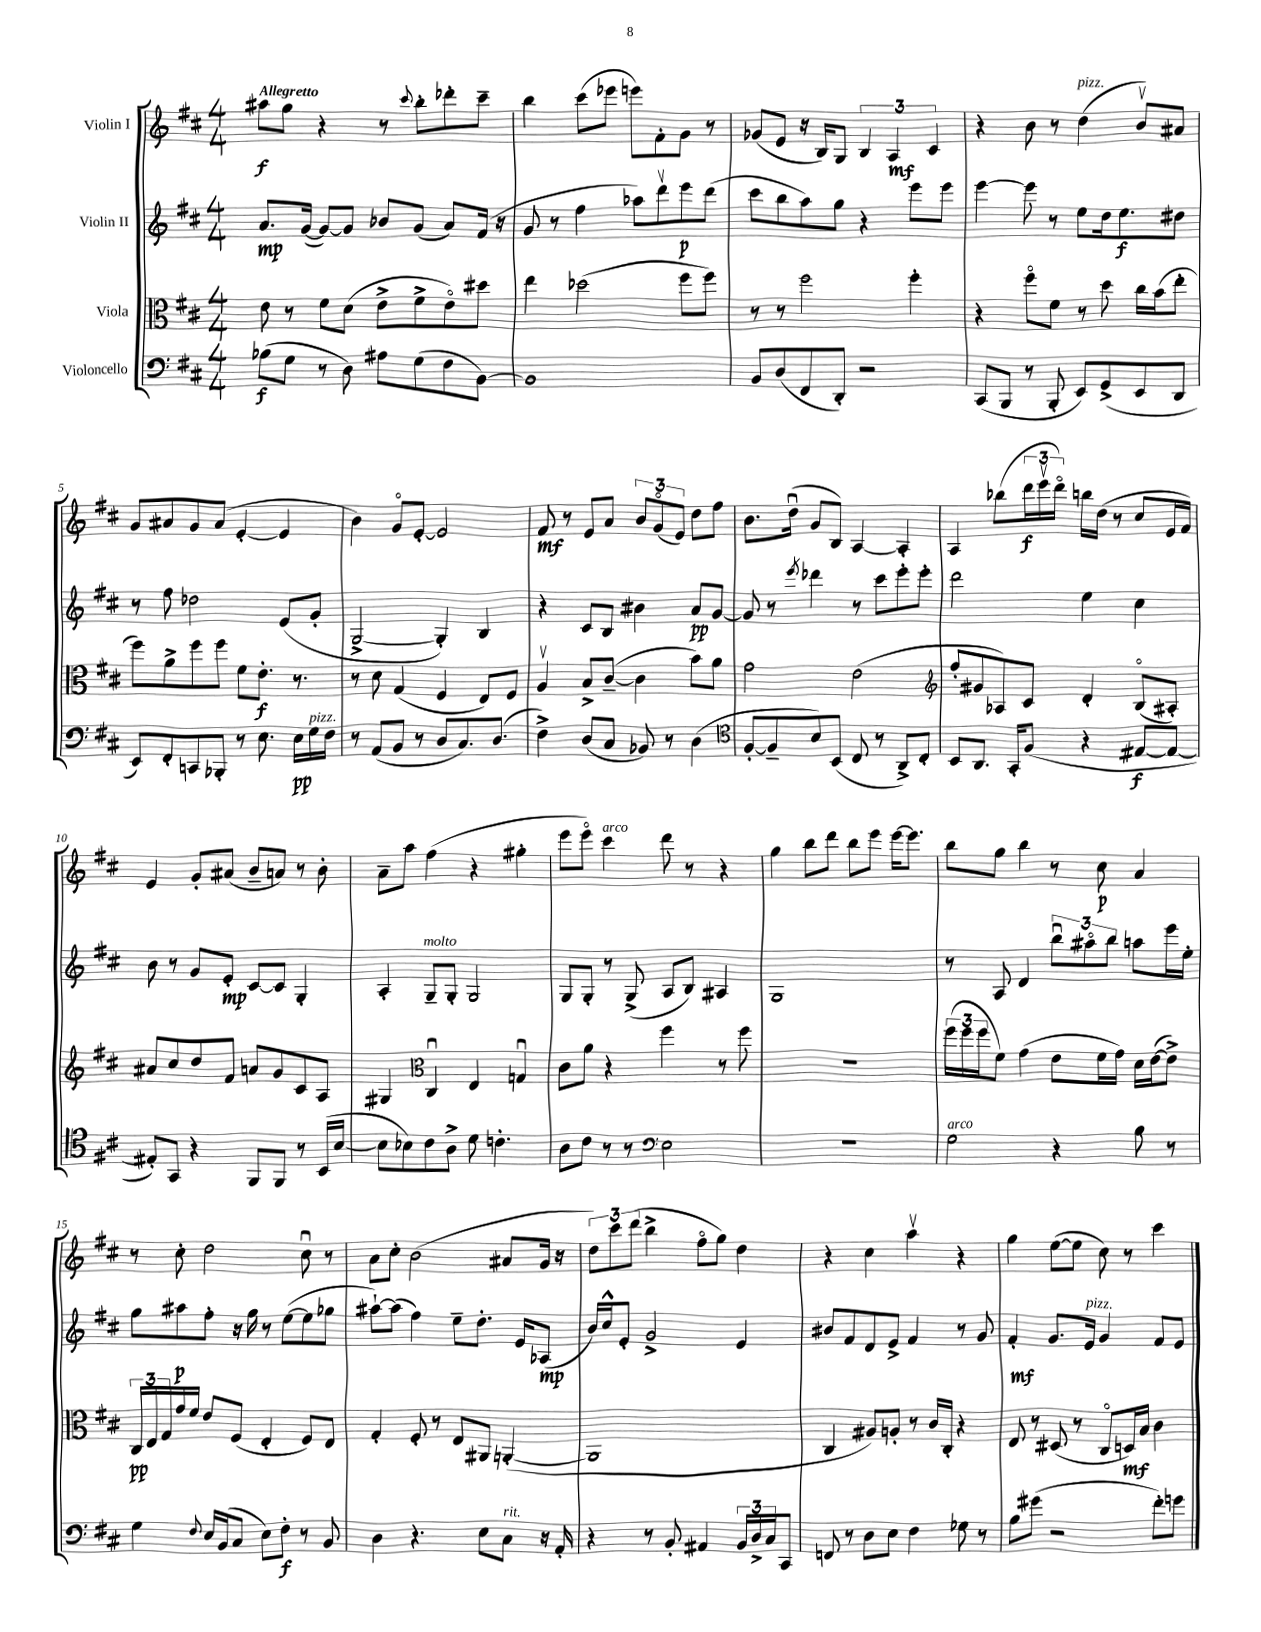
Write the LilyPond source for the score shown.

<<
\new StaffGroup <<
\new Staff = "s0" \with { instrumentName = "Violin I" } {
    \clef treble \key d \major \numericTimeSignature \time 4/4 \tempo "Allegretto"
    ais''8\f g''8 r4 r8 \appoggiatura { cis'''8 } b''8-. des'''8-. cis'''8-- |
    b''4 cis'''8( ees'''8 e'''8) fis'8-. g'8 r8 |
    ges'8( e'8 r16 b16) g8 \tuplet 3/2 { b4 a4\mf cis'4 } |
    r4 b'8 r8 d''4^\markup { \italic "pizz." }( b'8\upbow) ais'8 |
    g'8 ais'8 g'8 ais'8( e'4~-. e'4 |
    b'4) g'8\flageolet e'8~-. e'2 |
    fis'8\mf r8 e'8 a'8 \tuplet 3/2 { b'8 g'8\flageolet( e'8) } d''8 fis''8 |
    b'8. d''16\downbow( g'8 b8) a4~ a4-. |
    a4 bes''8( \tuplet 3/2 { d'''16\f e'''16\upbow d'''16\flageolet) } b''16 d''16( r8 cis''8 e'16 fis'16) |
    e'4 g'8-. ais'8( b'8-- a'8) r8 b'8-. |
    a'8-- a''8 fis''4( r4 gis''4-. |
    e'''8 e'''8\flageolet) cis'''4^\markup { \italic "arco" } d'''8 r8 r4 |
    g''4 b''8 d'''8 b''8 e'''8 e'''16~ e'''8. |
    b''8 g''8 b''4 r8 cis''8\p a'4 |
    r8 cis''8-. d''2 cis''8\downbow r8 |
    a'8 cis''8-. b'2( ais'8 g'16 r16 |
    \tuplet 3/2 { d''8) cis'''8 d'''8( } b''4-> fis''8\flageolet g''8) d''4 |
    r4 cis''4 a''4\upbow r4 |
    g''4 e''8~( e''8 cis''8) r8 cis'''4 \bar "|." |
}
\new Staff = "s1" \with { instrumentName = "Violin II" } {
    \clef treble \key d \major \numericTimeSignature \time 4/4
    a'8.\mp g'16~( g'8~) g'8 bes'8 g'8( a'8) fis'16( r16 |
    g'8 r8 fis''4 aes''8) d'''8\upbow e'''8\p d'''8( |
    cis'''8 b''8 a''8) g''8 r4 e'''8 e'''8 |
    e'''4~ e'''8 r8 e''8 d''16 e''8.\f dis''8 |
    r8 fis''8 des''2 e'8( g'8-. |
    g2~-> g4-.) b4 |
    r4 cis'8 b8 bis'4 a'8\pp g'8~ |
    g'8 r8 \acciaccatura { e'''8 } des'''4 r8 cis'''8 e'''8-. e'''8-. |
    d'''2 e''4 cis''4 |
    b'8 r8 g'8 e'8-.\mp cis'8~ cis'8 g4-. |
    a4-. g8--^\markup { \italic "molto" } g8-. g2 |
    g8 g8-. r8 g8->( a8 b8) ais4 |
    g1 |
    r8 a8 d'4 \tuplet 3/2 { b''8\downbow ais''8\flageolet b''8 } a''8 e'''16 e''16-. |
    g''8 ais''8\p fis''8-. r16 g''16 r8 e''8~( e''8 ges''8 |
    ais''8~-!) ais''8( fis''4) e''8-- d''8.-. e'16 aes8\mp( |
    b'16) cis''16-^ e'8-. g'2-> e'4 |
    bis'8 fis'8 d'8 e'8-> fis'4 r8 g'8 |
    fis'4-.\mf g'8. e'16^\markup { \italic "pizz." } g'4 fis'8 e'8 \bar "|." |
}
\new Staff = "s2" \with { instrumentName = "Viola" } {
    \clef alto \key d \major \numericTimeSignature \time 4/4
    e'8 r8 fis'8 d'8( e'8-> fis'8-> e'8\flageolet) dis''8 |
    e''4 des''2( fis''8 fis''8) |
    r8 r8 fis''2 fis''4-. |
    r4 fis''8\flageolet fis'8 r8 d''8 cis''16 b'16( e''8-. |
    fis''8) a'8-> fis''8 fis''8 fis'8 e'8.-.\f r8. |
    r8 d'8 g4( fis4 e8) fis8 |
    a4\upbow b8-> cis'8~--( cis'4 b'8) a'8 |
    g'2 e'2( |
    \clef treble fis''8-. gis'8 aes8) cis'8 d'4-. b8\flageolet( ais8-.) |
    ais'8 cis''8 d''8 fis'8 a'8 g'8 cis'8 a8 |
    gis4 \clef alto cis4\downbow e4 g4\downbow |
    cis'8 a'8 r4 fis''4 r8 fis''8 |
    r1 |
    \tuplet 3/2 { fis''16( fis''16 fis''16 } fis'8) g'4( e'8 fis'16 g'16) d'16 e'16~( e'8->) |
    \tuplet 3/2 { cis16\pp e16 g16 } g'16 fis'16 e'8 fis8( e4-. fis8) e8 |
    g4-. fis8-. r8 e8 ais,8 a,4~-.( |
    a,1 |
    cis4 ais8) a8-. r8 cis'16 cis16-. r4 |
    e8 r8 dis8( r8 cis8\flageolet d16\mf) b16 cis'4 \bar "|." |
}
\new Staff = "s3" \with { instrumentName = "Violoncello" } {
    \clef bass \key d \major \numericTimeSignature \time 4/4
    bes8\f( g8 r8 d8) ais8 g8( fis8 b,8~) |
    b,1 |
    b,8 d8( fis,8 d,8-.) r2 |
    cis,8( b,,8 r8 b,,8-. e,8) g,8->( e,8 d,8 |
    e,8) fis,8-. c,8 bes,,8-. r8 e8. e16\pp g16^\markup { \italic "pizz." } fis16 |
    r8 a,8( b,8 r8 d8 cis8.) d8.( |
    fis4->) d8( cis8 bes,8) r8 d4( |
    \clef tenor fis8~-. fis8-- b8) b,8( cis8 r8 a,8->) cis8-. |
    b,8 a,8. g,16-. fis8( r4 eis8~\f eis8~ |
    eis8-.) g,8 r4 fis,8 fis,8 r8 b,16( b16~ |
    b8 bes8) cis'8 a8-> d'8 c'4.-. |
    a8 cis'8 r8 r8 \clef bass e2 |
    R1 |
    g2^\markup { \italic "arco" } r4 b8 r8 |
    g4 \appoggiatura { fis8 } e16 b,16( cis8 e8) fis8-.\f r8 b,8 |
    d4 r4. e8 cis8^\markup { \italic "rit." } r16 a,16-. |
    r4 r8 b,8-. ais,4 \tuplet 3/2 { b,16 d16-> cis16 } cis,8 |
    f,8 r8 d8 e8 fis4 ges8 r8 |
    b8 gis'8( r2 fis'8-.) g'8 \bar "|." |
}
>>
>>
